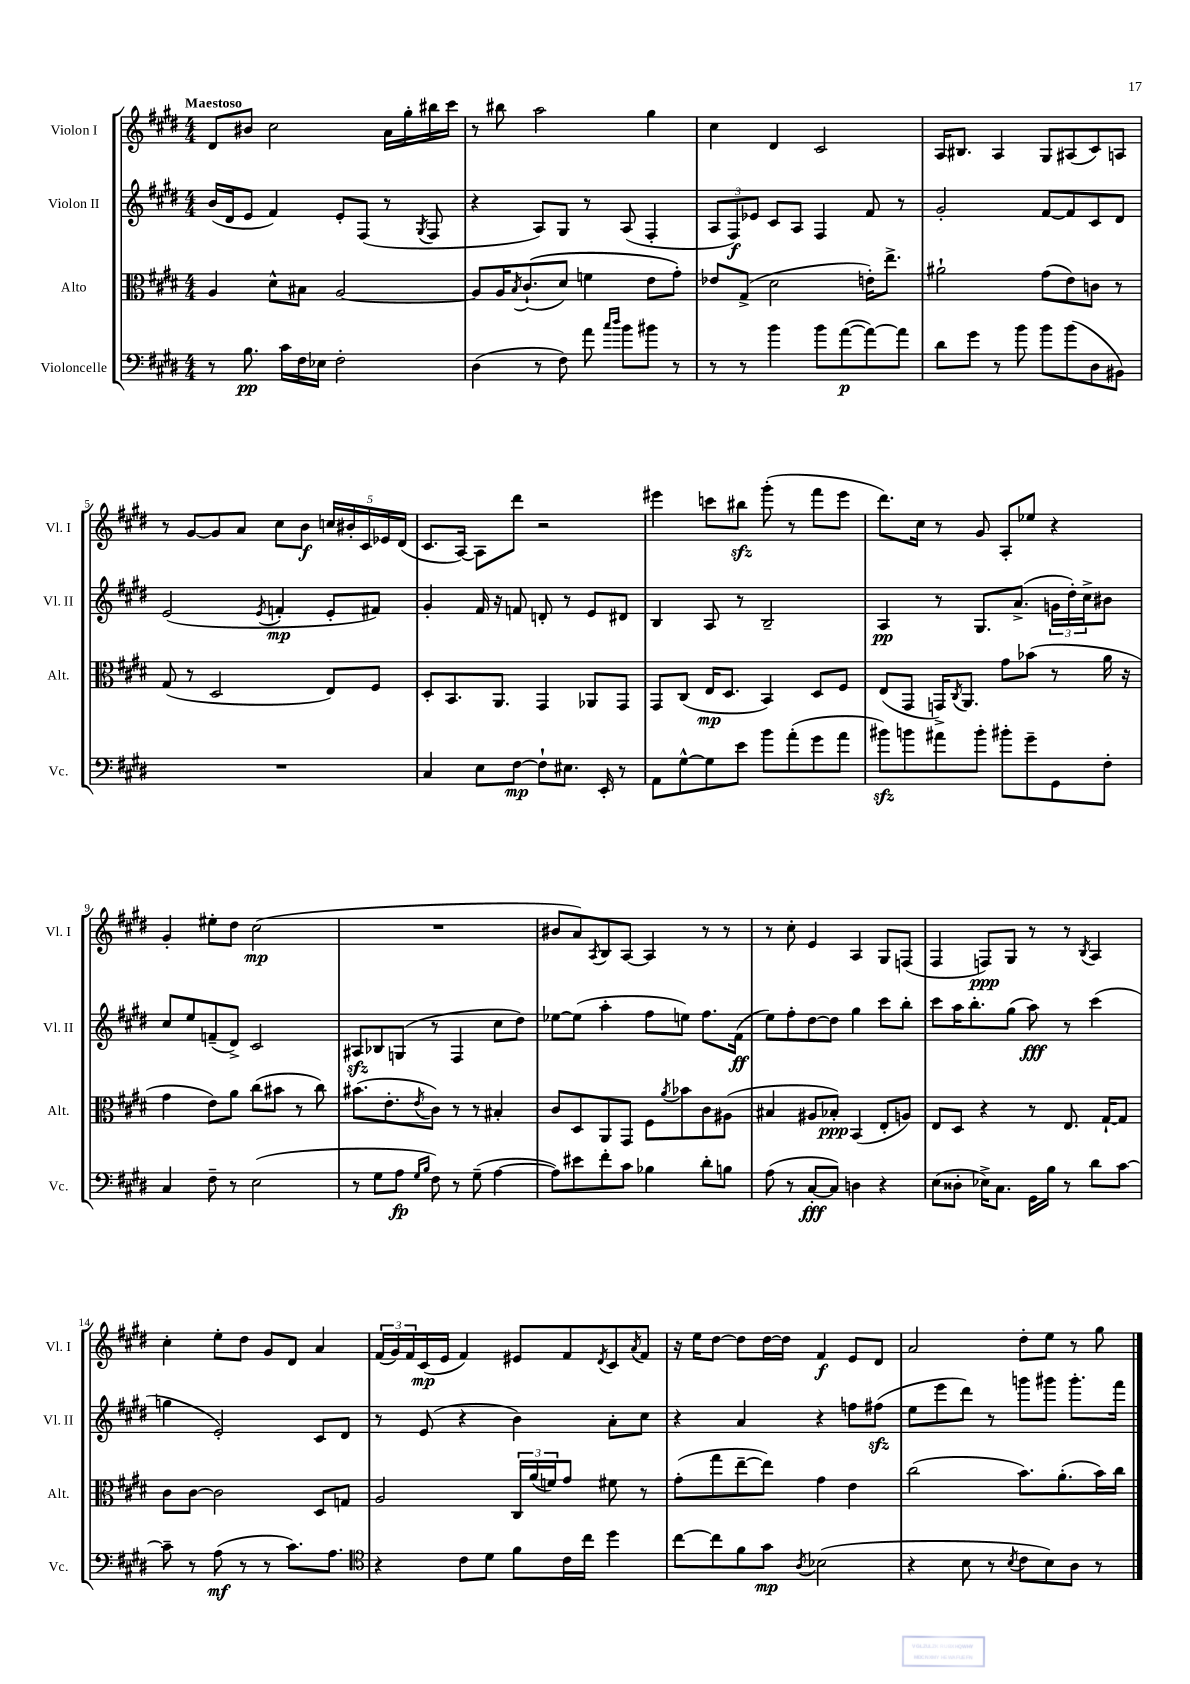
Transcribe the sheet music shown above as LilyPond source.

<<
\new StaffGroup <<
\new Staff = "s0" \with { instrumentName = "Violon I" shortInstrumentName = "Vl. I" } {
    \clef treble \key e \major \numericTimeSignature \time 4/4 \tempo "Maestoso"
    dis'8 bis'8 cis''2 a'16 gis''16-. bis''16 cis'''16 |
    r8 bis''8 a''2 gis''4 |
    cis''4 dis'4 cis'2 |
    a16 bis8. a4 gis8 ais8( cis'8) a8 |
    r8 gis'8~ gis'8 a'8 cis''8 b'8\f \tuplet 5/4 { c''16 bis'16-. cis'16 ees'16 dis'16( } |
    cis'8. a16~) a8 dis'''8 r2 |
    eis'''4 c'''8 bis''8\sfz gis'''8-.( r8 fis'''8 eis'''8 |
    dis'''8.) cis''16 r8 gis'8 a8-. ees''8 r4 |
    gis'4-. eis''8-. dis''8 cis''2\mp( |
    R1 |
    bis'8 a'8) \acciaccatura { a8 } b8 a8~ a4 r8 r8 |
    r8 cis''8-. e'4 a4 gis8 f8( |
    fis4 f8\ppp) gis8 r8 r8 \acciaccatura { b8 } a4 |
    cis''4-. e''8-. dis''8 gis'8 dis'8 a'4 |
    \tuplet 3/2 { fis'16( gis'16) fis'16 } cis'16\mp( e'16 fis'4) eis'8 fis'8 \acciaccatura { dis'8 } cis'8 \acciaccatura { a'8 } fis'8 |
    r16 e''16 dis''8~ dis''8 dis''16~ dis''16 fis'4\f e'8 dis'8 |
    a'2 dis''8-. e''8 r8 gis''8 \bar "|." |
}
\new Staff = "s1" \with { instrumentName = "Violon II" shortInstrumentName = "Vl. II" } {
    \clef treble \key e \major \numericTimeSignature \time 4/4
    b'16( dis'16 e'8 fis'4) e'8-. fis8( r8 \acciaccatura { gis8 } fis8 |
    r4 a8) gis8 r8 a8( fis4-. |
    \tuplet 3/2 { a8 fis8\f) ees'8 } cis'8 a8 fis4 fis'8 r8 |
    gis'2-. fis'8~ fis'8 cis'8 dis'8 |
    e'2( \acciaccatura { e'8 } f'4-.\mp e'8-. fis'8) |
    gis'4-. fis'16 r16 f'8 d'8-. r8 e'8 dis'8 |
    b4 a8 r8 b2-- |
    a4\pp r8 gis8. a'8.->( \tuplet 3/2 { g'16 dis''16-.) cis''16-> } bis'8 |
    cis''8 e''8 f'8--( dis'8->) cis'2 |
    ais8\sfz bes8 g8( r8 fis4 cis''8 dis''8) |
    ees''8~ ees''8( a''4-. fis''8 e''8) fis''8. fis'16\ff( |
    e''8) fis''8-. dis''8~ dis''8 gis''4 cis'''8 b''8-. |
    cis'''8 a''16 b''8.-. gis''8( a''8\fff) r8 cis'''4( |
    g''4 e'2-.) cis'8 dis'8 |
    r8 e'8( r4 b'4) a'8-. cis''8 |
    r4 a'4 r4 f''8 fis''8\sfz( |
    e''8 e'''8 dis'''8) r8 g'''8 gis'''8 gis'''8.-. fis'''16 \bar "|." |
}
\new Staff = "s2" \with { instrumentName = "Alto" shortInstrumentName = "Alt." } {
    \clef alto \key e \major \numericTimeSignature \time 4/4
    a4 dis'8-^ bis8 a2~ |
    a8 a16 \acciaccatura { b8 } cis'8.-!(\( dis'8) f'4 e'8 gis'8-.\) |
    ees'8 gis8->( dis'2 e'16-.) e''8.-> |
    ais'2-! gis'8( e'8) c'8 r8 |
    gis8( r8 dis2 e8) fis8 |
    dis8-. b,8. a,8. gis,4 aes,8 gis,8 |
    gis,8 cis8( e16\mp dis8. b,4) dis8 fis8 |
    e8( gis,8 g,16->) \acciaccatura { cis8 } a,8. gis'8 bes'8( r8 a'16 r16 |
    gis'4 e'8) a'8 cis''8( bis'8 r8 cis''8) |
    bis'8.( e'8.-. \acciaccatura { e'8 } cis'8) r8 r8 bis4-. |
    cis'8 dis8 a,8 gis,8 fis8 \acciaccatura { a'8 } bes'8 cis'8 ais8( |
    bis4 ais8 bes8-.\ppp) b,4( e8-. a8) |
    e8 dis8 r4 r8 e8. gis16~-! gis8 |
    cis'8 cis'8~ cis'2 dis8 g8 |
    a2 \tuplet 3/2 { cis16 a'16( f'16) } gis'8 fis'8 r8 |
    gis'8-.( gis''8 e''8~-- e''8) gis'4 e'4 |
    cis''2( b'8.) a'8.-.( b'16) cis''16 \bar "|." |
}
\new Staff = "s3" \with { instrumentName = "Violoncelle" shortInstrumentName = "Vc." } {
    \clef bass \key e \major \numericTimeSignature \time 4/4
    r8 b8.\pp cis'16 fis16 ees16 fis2-. |
    dis4( r8 fis8) a'8 \grace { cis''16 dis''16 } b'8 bis'8 r8 |
    r8 r8 b'4 b'8 a'8~\p( a'8~) a'8 |
    dis'8 gis'8 r8 b'8 b'8 b'8( dis8 bis,8) |
    R1 |
    cis4 e8 fis8~\mp fis8-! eis8. e,16-. r8 |
    a,8 gis8~-^ gis8 e'8 b'8 a'8-.( gis'8 a'8 |
    bis'8\sfz) b'8 ais'8 b'8-. bis'8-. gis'8-- gis,8 fis8-. |
    cis4 fis8-- r8 e2( |
    r8 gis8 a8\fp \grace { gis16 b16 } fis8) r8 gis8--( a4~ |
    a8) eis'8 fis'8-. cis'8 bes4 dis'8-. b8 |
    a8( r8 cis8~-.\fff cis8) d4 r4 |
    e8( disis8-. ees16->) cis8. gis,16 b16 r8 dis'8 cis'8~ |
    cis'8-- r8 a8\mf( r8 r8 cis'8.) a8. |
    \clef tenor r4 cis'8 dis'8 fis'8 cis'16 cis''16 dis''4 |
    cis''8~ cis''8 fis'8 gis'8\mp \acciaccatura { a8 } bes2( |
    r4 b8 r8 \acciaccatura { b8 } cis'8 b8) a8 r8 \bar "|." |
}
>>
>>
